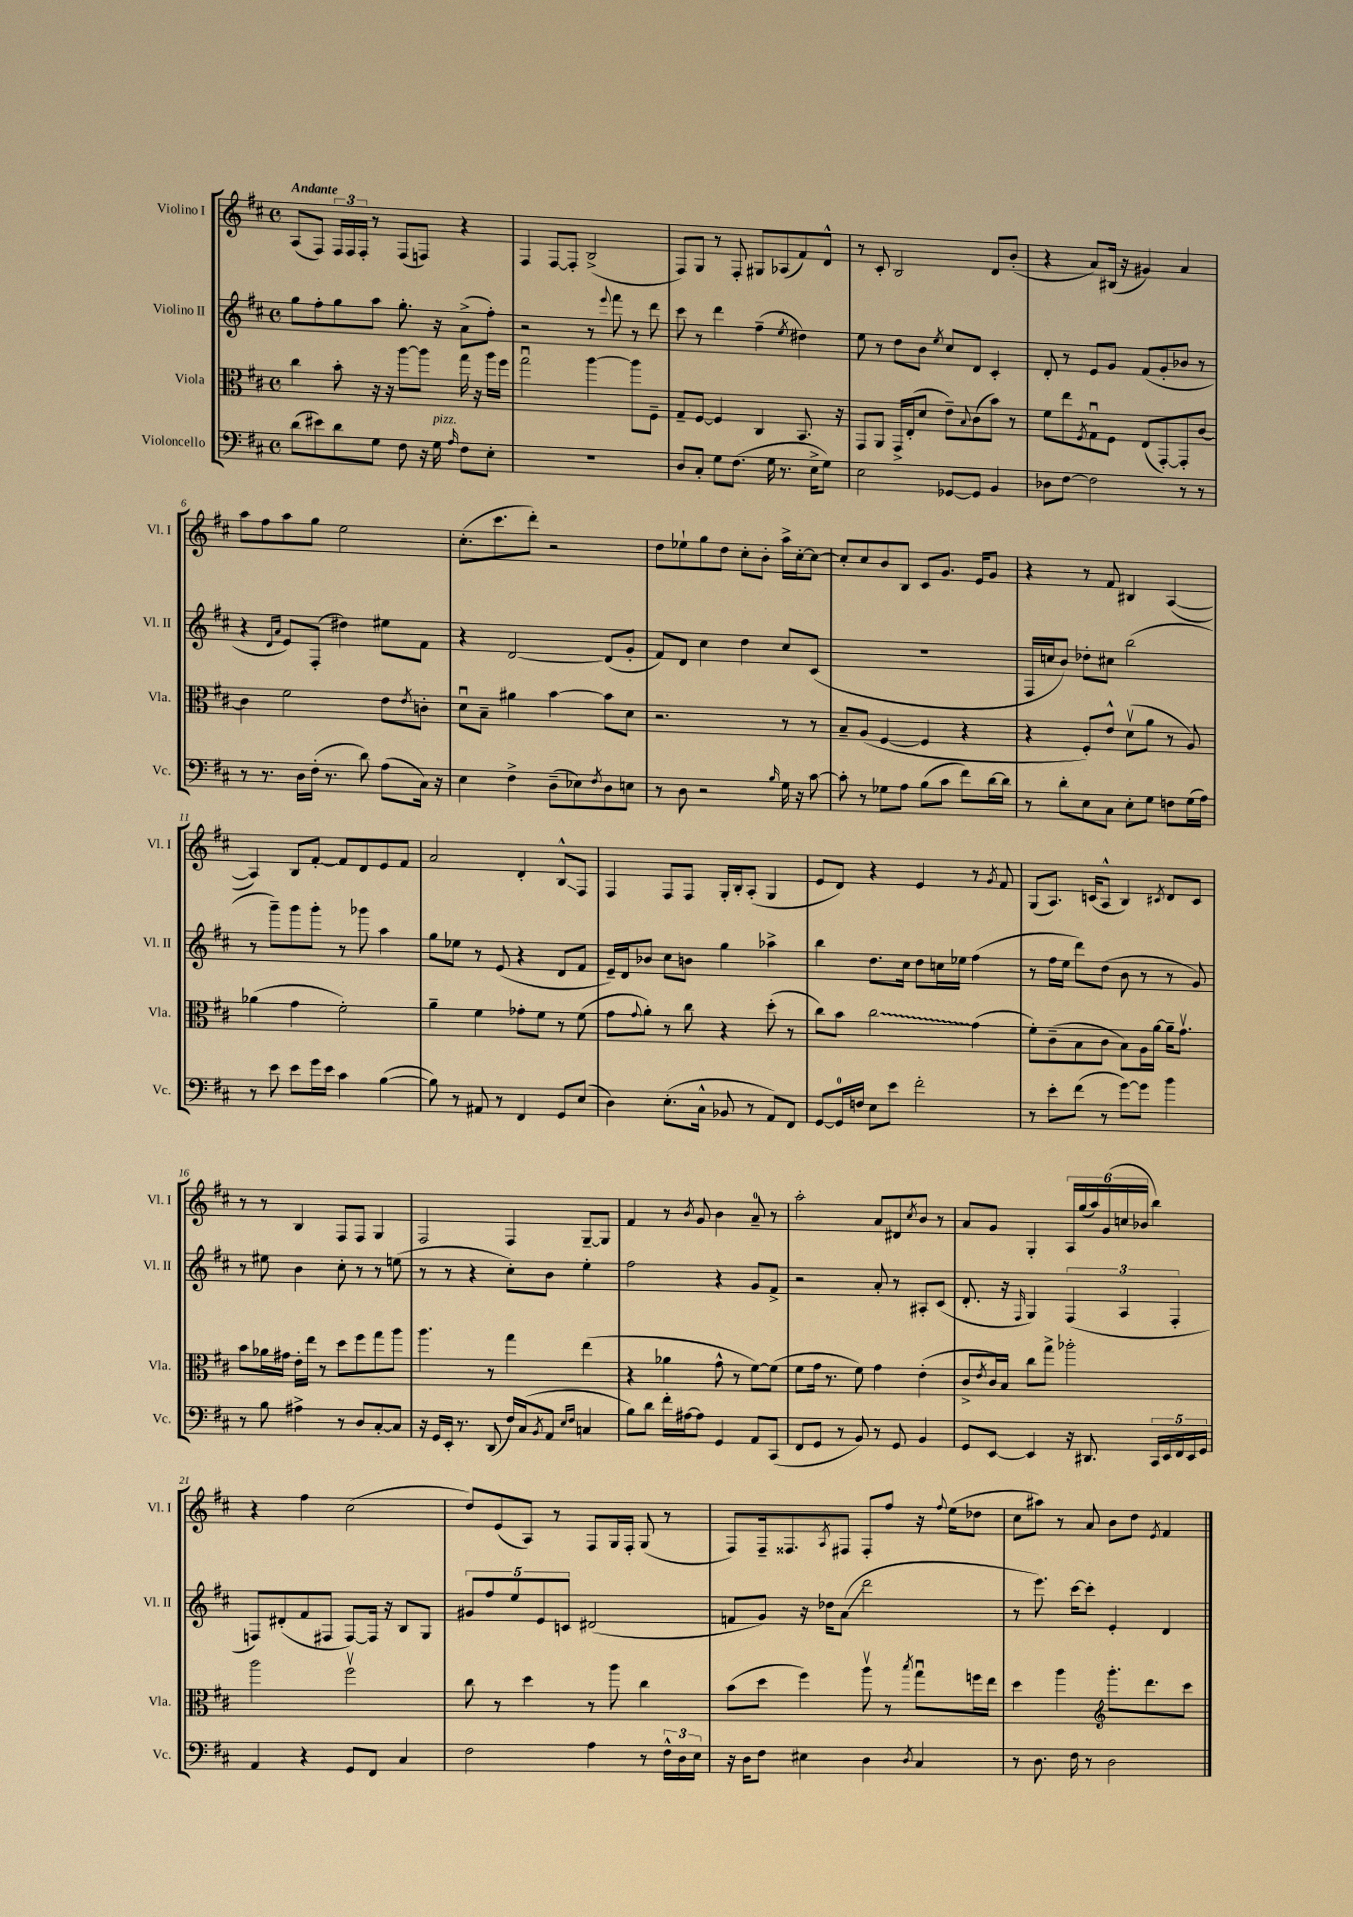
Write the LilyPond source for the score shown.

<<
\new StaffGroup <<
\new Staff = "s0" \with { instrumentName = "Violino I" shortInstrumentName = "Vl. I" } {
    \clef treble \key d \major \defaultTimeSignature \time 4/4 \tempo "Andante"
    a8( fis8) \tuplet 3/2 { fis16 fis16 fis16-. } r8 fis8( f8) r4 |
    fis4 fis8~ fis8-. b2->( |
    fis8) g8 r8 fis8-. gis8 aes8( fis'8) d'8-^ |
    r8 cis'8-. b2 d'8 b'8-.( |
    r4 a'8) bis16( r16 gis'4) a'4 |
    a''8 fis''8 a''8 g''8 e''2 |
    cis''8.-.( cis'''8. d'''8-.) r2 |
    d''8 ees''8-! g''8 d''8 cis''8-. b'8-. a''16-> cis''16~-. cis''8~ |
    cis''8-. cis''8 b'8 b8 cis'8 g'8. e'16 g'8 |
    r4 r8 fis'8 bis4 a4~( |
    a4) b8 fis'8~-. fis'8 d'8 e'8 fis'8 |
    a'2 d'4-. b8-^\glissando fis8 |
    fis4 fis8 fis8 g16-. b16-. a8-.( g4 |
    e'8 d'8) r4 e'4 r8 \acciaccatura { g'8 } fis'8 |
    g8( a8.) c'16( a8-^ b4) \acciaccatura { cis'8 } d'8 cis'8 |
    r8 r8 b4 fis8 fis8 g4 |
    fis2 fis4 g8~-- g8 |
    fis'4 r8 \acciaccatura { b'8 } g'8 b'4 a'8-0-- r8 |
    a''2-. a'8 dis'8 \acciaccatura { cis''8 } b'8 r8 |
    a'8 g'8 g4-. \tuplet 6/4 { a16 g''16( a''16) g'16( c''16 bes'16 } b''4) |
    r4 fis''4 cis''2( |
    d''8) e'8( a8) r8 fis8 g16 fis16-. g8( r8 |
    fis8) fis16-- fisis8. \acciaccatura { a8 } fis8 fis8-. fis''8 r16 \appoggiatura { fis''8 } e''16( des''8 |
    cis''8 ais''8) r8 a'8 b'8 d''8 \acciaccatura { e'8 } fis'4 \bar "|." |
}
\new Staff = "s1" \with { instrumentName = "Violino II" shortInstrumentName = "Vl. II" } {
    \clef treble \key d \major \defaultTimeSignature \time 4/4
    g''8 fis''8-. g''8 a''8 g''8.-. r16 a'8->( fis''8-.) |
    r2 r8 \appoggiatura { e'''8 } fis'''8 r8 d'''8 |
    cis'''8 r8 d'''4 fis''4--( \acciaccatura { e''8 } dis''4) |
    e''8 r8 d''8 b'8 \acciaccatura { e''8 } cis''8 d'8 cis'4-. |
    d'8-. r8 e'8 g'8 fis'8( g'8-. bes'8 r8 |
    r4 \grace { d'16 a'16 } e'8) fis8-.( dis''4) eis''8 fis'8 |
    r4 d'2~ d'8( g'8-. |
    fis'8) d'8 cis''4 d''4 cis''8 cis'8( |
    R1 |
    fis16 c''16 b'8) des''8-. cis''8 b''2( |
    r8 g'''8--) g'''8 g'''8-. r8 ges'''8 a''4 |
    g''8 ees''8 r8 e'8( r4 d'8 fis'8 |
    e'16--) d'16 bes'8 cis''8 b'8 g''4 aes''4-> |
    b''4 d''8. cis''16 d''8 c''16 ees''16 fis''4( |
    r8 fis''16 e''16 d'''8) d''8( b'8 r8 r8 g'8) |
    r8 eis''8 b'4 cis''8-. r8 r8 e''8( |
    r8 r8 r4 cis''8-.) b'8 e''4-. |
    fis''2 r4 g'8 fis'8-> |
    r2 a'8-. r8 ais8-. cis'8( |
    d'8.-. r16 \grace { fis16 } g4) \tuplet 3/2 { fis4( a4 fis4-. } |
    f8) dis'8-.( fis'8 fis8 fis8~) fis16 r16 b8 g8 |
    \tuplet 5/4 { gis'8 fis''8 e''8 e'8 c'8 } dis'2( |
    f'8 g'8) r16 des''16 a'8\glissando( d'''2 |
    r8 e'''8.) cis'''16~ cis'''8-. e'4-. d'4 \bar "|." |
}
\new Staff = "s2" \with { instrumentName = "Viola" shortInstrumentName = "Vla." } {
    \clef alto \key d \major \defaultTimeSignature \time 4/4
    cis''4 b'8-. r16 r16 a''8~ a''8 g''16 r16 a''16 fis''16 |
    g''2\downbow a''4~ a''8 fis8-- |
    g8-- fis8~ fis4 cis4 b,8. r16 |
    g,8 a,8 g,16-> e16-.( d'8 e'8--) \appoggiatura { b8 } cis'8( b'8) r8 |
    fis'8 e''8 \acciaccatura { fis8 } g8\downbow fis8 e8( g,8~-.) g,8-. cis'8~ |
    cis'4 fis'2 e'8 \acciaccatura { e'8 } c'8-. |
    d'8\downbow b8-- ais'4 b'4~ b'8 d'8 |
    r2. r8 r8 |
    b8-- a8( fis4~ fis4 r4 |
    r4 fis8-.) e'8-^ d'8\upbow( a'8 r8 a8) |
    aes'4( g'4 fis'2-.) |
    a'4-- fis'4 ges'8-. fis'8 r8 fis'8( |
    g'8 \appoggiatura { g'8 } a'8-.) r8 cis''8 r4 d''8-.( r8 |
    cis''8) b'8 \once \override Glissando.style = #'zigzag cis''2\glissando g'4( |
    fis'8-.) cis'8--( b8 cis'8 b8) a16 a'16~ a'16-- g'8.\upbow |
    b'8 aes'16 gis'16 e'16-. e''16 r8 d''8 fis''8 g''8 a''8 |
    a''4. r8 g''4 e''4( |
    r4 aes'4 g'8-^ r8 fis'8~) fis'8( |
    fis'8 g'16 r8. fis'8) g'4 e'4-.( |
    cis'8-> \acciaccatura { e'8 } cis'16 b16) cis''8 g''8-> aes''2-. |
    a''2 fis''2\upbow |
    cis''8 r8 d''4 r8 a''8 cis''4 |
    b'8( d''8 fis''4) a''8\upbow r8 \acciaccatura { b''8 } g''8\downbow f''16 e''16 |
    d''4 a''4 \clef treble g'''8.-. d'''8. cis'''8 \bar "|." |
}
\new Staff = "s3" \with { instrumentName = "Violoncello" shortInstrumentName = "Vc." } {
    \clef bass \key d \major \defaultTimeSignature \time 4/4
    d'8( eis'8) d'8 g8 fis8 r16 g16^\markup { \italic "pizz." } \grace { a16 } fis8 e8-. |
    R1 |
    d8 cis8-. g8 fis8.( g16 r8. e16-> g8) |
    e2 ges,8~ ges,8 b,4 |
    des8 fis8~ fis2 r8 r8 |
    r8 r8. d16 fis16-.( r8. d'8) a8( cis16) r16 |
    e4 fis4-> d8--( ees8) \acciaccatura { fis8 } d8 e8 |
    r8 d8 r2 \grace { b16 } g16 r16 cis'8~ |
    cis'8-. r8 ges8 a8 b8( cis'8 fis'8) d'16~ d'16 |
    r8 d'8-. e8 cis8 e8-. g8 f8 g16( a16) |
    r8 e'8 e'8 g'16 e'16 cis'4 b4~( |
    b8) r8 ais,8 r8 fis,4 g,8 e8( |
    d4) e8.-.( cis16-^ bes,8 r8 a,8) fis,8 |
    g,8~ g,16-0 f16 e8 e'8 fis'2-. |
    r8 e'8-. fis'8( r8 g'8~) g'8 b'4 |
    r8 b8 ais4-> r8 d8 cis8~-. cis8 |
    r16 g,16 e,16-. r8. d,8( fis16) cis16( \acciaccatura { b,8 } a,8 \grace { e16 fis16 } c4 |
    b8) d'8 fis'16-. ais16~ ais8 g,4 a,8 cis,8( |
    fis,8 g,8 r8 b,8) r8 g,8 b,4 |
    g,8 e,8~ e,4 r16 dis,8. \tuplet 5/4 { cis,16 e,16 fis,16 e,16 g,16 } |
    a,4 r4 g,8 fis,8 cis4 |
    fis2 a4 r8 \tuplet 3/2 { fis16-^ d16 e16 } |
    r16 d16 fis8 eis4 d4 \acciaccatura { d8 } cis4 |
    r8 d8. fis16 r8 d2 \bar "|." |
}
>>
>>
